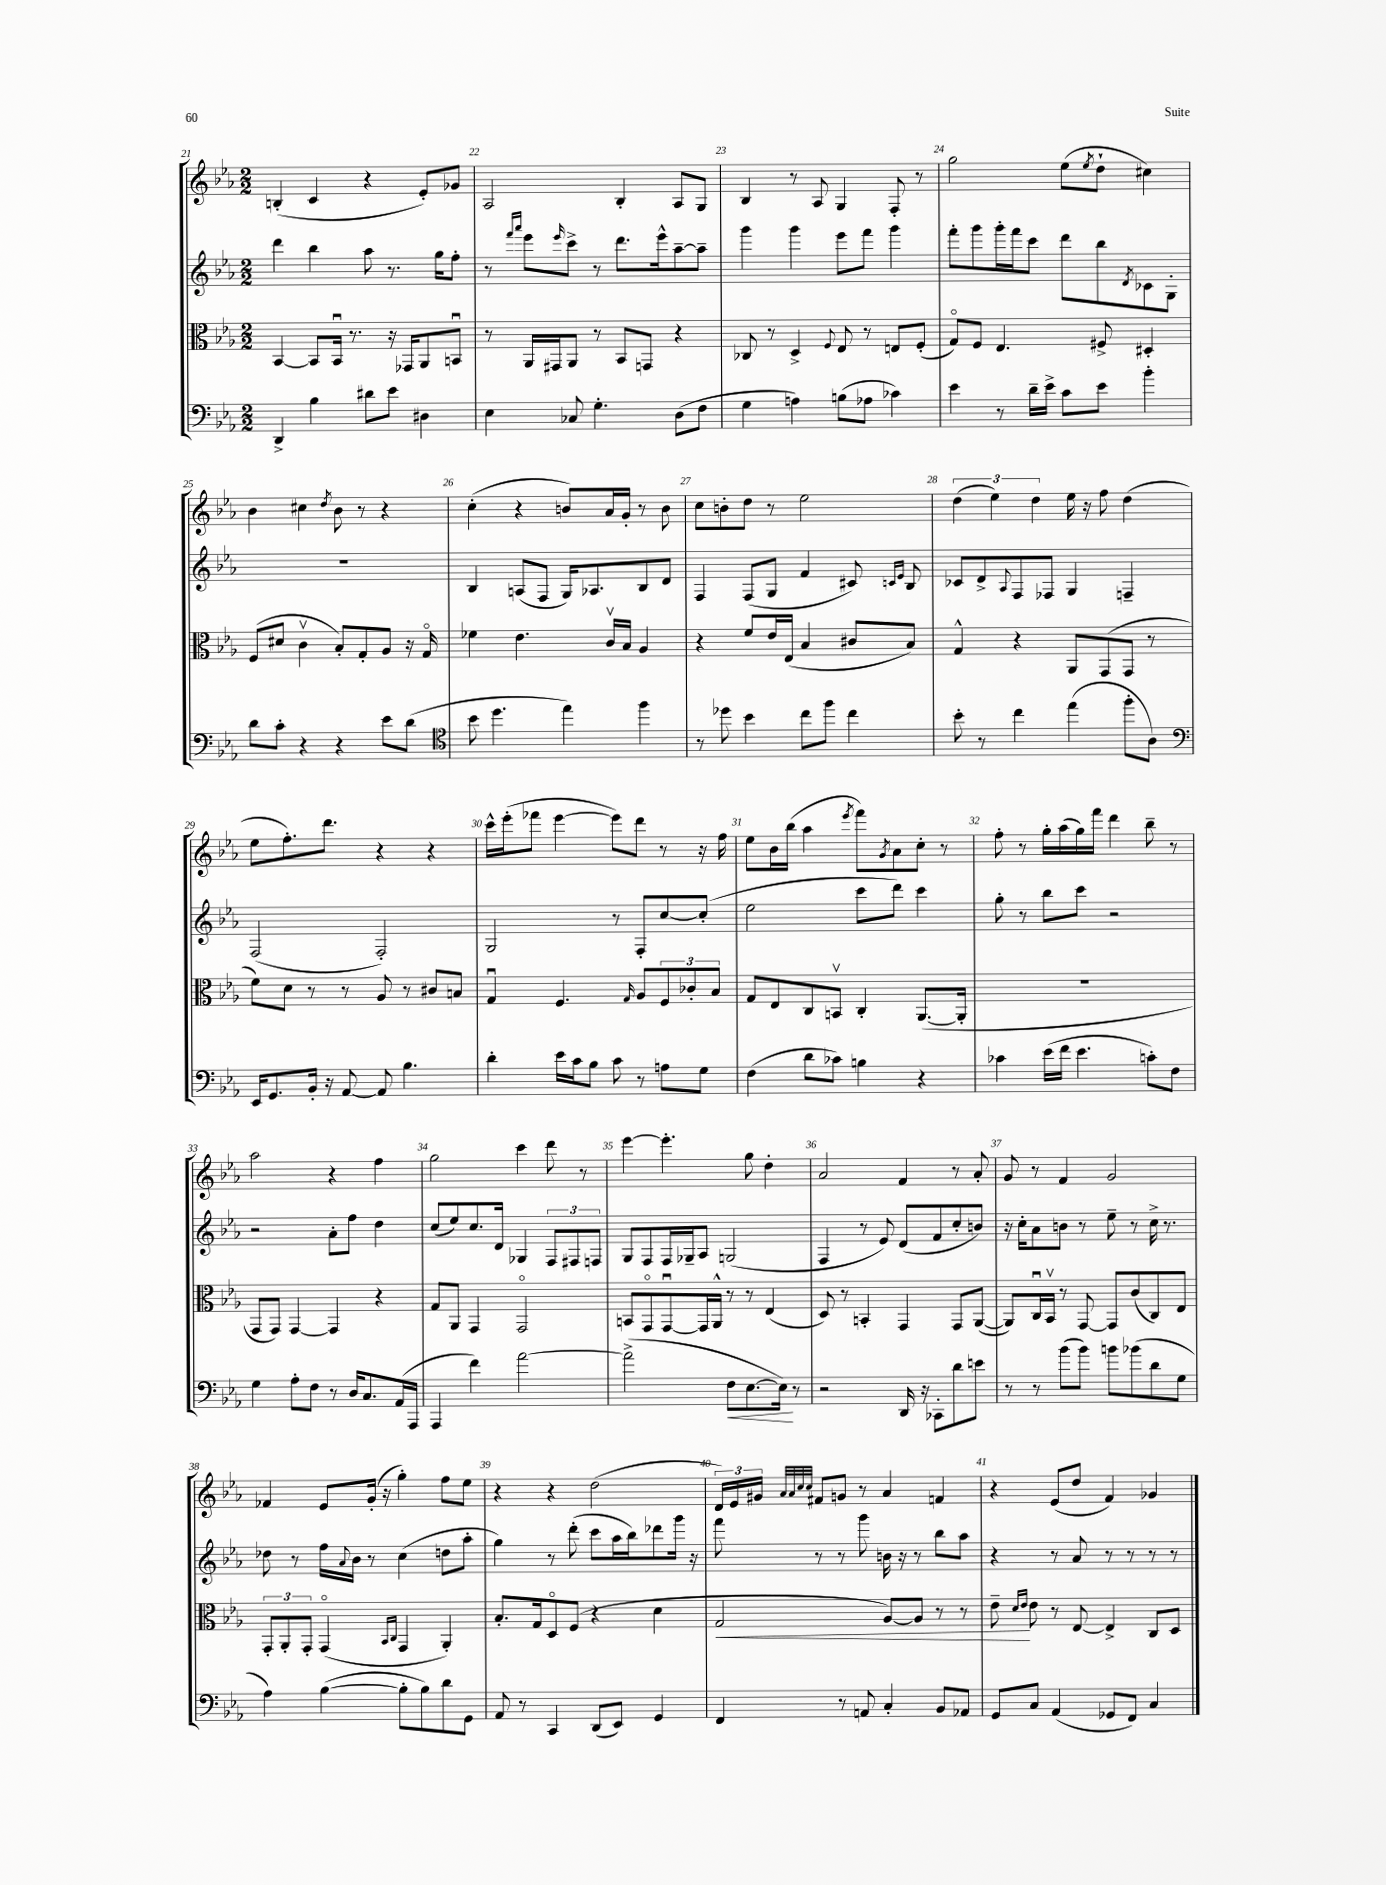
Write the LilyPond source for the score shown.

<<
\new StaffGroup <<
\new Staff = "s0" {
    \clef treble \key ees \major \numericTimeSignature \time 2/2
    b4-.( c'4 r4 ees'8-.) ges'8 |
    aes2 bes4-. aes8 g8 |
    bes4 r8 aes8 g4 f8-. r8 |
    g''2 ees''8( \acciaccatura { ees''8 } d''8-! cis''4) |
    bes'4 cis''4 \acciaccatura { d''8 } bes'8 r8 r4 |
    c''4-.( r4 b'8) aes'16 g'16-. r8 b'8 |
    c''8 b'8-. d''8 r8 ees''2 |
    \tuplet 3/2 { d''4( ees''4) d''4 } ees''16 r16 f''8 d''4( |
    ees''8 f''8.-.) d'''8. r4 r4 |
    c'''16-^ ees'''16-.( fes'''8 ees'''4~ ees'''8) d'''8 r8 r16 f''16 |
    ees''8 bes'16 bes''16( aes''4 \acciaccatura { ees'''8 } f'''8) \acciaccatura { g'8 } aes'8 c''8-. r8 |
    f''8-. r8 g''16-. aes''16( g''16) f'''16 d'''4 bes''8-- r8 |
    aes''2 r4 f''4 |
    g''2 c'''4 d'''8 r8 |
    ees'''4~ ees'''4.-. g''8 d''4-. |
    aes'2 f'4 r8 aes'8-. |
    g'8 r8 f'4 g'2 |
    fes'4 ees'8 g'16-.( r16 g''4-.) f''8 ees''8 |
    r4 r4 d''2( |
    \tuplet 3/2 { d'16) ees'16 gis'16 } \grace { aes'32 aes'32 c''32 c''32 } fis'8 g'8 r8 aes'4 f'4 |
    r4 ees'8( d''8 f'4) ges'4 \bar "|." |
}
\new Staff = "s1" {
    \clef treble \key ees \major \numericTimeSignature \time 2/2
    d'''4 bes''4 aes''8 r8. g''16 f''8-. |
    r8 \grace { f'''16 aes'''16 } ees'''8 \grace { ees'''16 } c'''8-> r8 d'''8. ees'''16-^ aes''8~-- aes''8-- |
    g'''4 g'''4 ees'''8 f'''8 g'''4 |
    f'''8-. g'''8 g'''16-. f'''16 c'''8 d'''8 bes''8 \acciaccatura { d'8 } ces'8 g8-. |
    R1 |
    bes4 a8( f8 g16) aes8. bes8 d'8 |
    f4 f8( g8 f'4 cis'8) \grace { c'16 ees'16 } bes8 |
    ces'8 d'8-> \appoggiatura { aes8 } f8 fes8 g4 f4-- |
    f2( f2-.) |
    g2 r8 f8-. c''8~ c''8-.( |
    ees''2 c'''8 d'''8) c'''4 |
    g''8-. r8 bes''8 c'''8 r2 |
    r2 aes'8-. f''8 d''4 |
    c''8( ees''8) c''8. d'16 ges4 \tuplet 3/2 { f8 fis8 f8 } |
    g8 f8 f16 ges16-- aes8 g2( |
    f4 r8 ees'8) d'8( f'8 c''8-. b'8) |
    r16 c''16-. aes'8 b'8 r8 ees''8-- r8 c''16-> r8. |
    des''8 r8 f''16 \appoggiatura { aes'8 } bes'16 r8 c''4( d''8 aes''8-. |
    g''4) r8 d'''8-.( c'''8 aes''16 bes''16) des'''8 g'''16 r16 |
    f'''8 r8 r8 g'''8 b'16 r16 r8 bes''8 aes''8 |
    r4 r8 aes'8 r8 r8 r8 r8 \bar "|." |
}
\new Staff = "s2" {
    \clef alto \key ees \major \numericTimeSignature \time 2/2
    bes,4~ bes,8 bes,16\downbow r8. r16 ges,16 aes,8 b,8\downbow |
    r8 aes,16 gis,16 aes,8 r8 bes,8 g,8 r4 |
    ces8 r8 d4-> \appoggiatura { f8 } ees8 r8 e8 f8-.( |
    g8\flageolet) f8 ees4. fis8-> dis4-. |
    f8( dis'8 c'4\upbow bes8-.) g8-. aes8 r16 g16\flageolet |
    fes'4 ees'4. c'16\upbow bes16 aes4 |
    r4 f'8 ees'16 ees16( bes4 cis'8 bes8) |
    g4-^ r4 aes,8 g,8( g,8 r8 |
    f'8) d'8 r8 r8 aes8 r8 cis'8 b8 |
    g4\downbow f4. \grace { g16 } aes8 \tuplet 3/2 { f8 ces'8-. bes8 } |
    g8 ees8 c8 b,8\upbow c4-. aes,8.~( aes,16-. |
    R1 |
    g,8 g,8) g,4~ g,4 r4 |
    g8 aes,8 g,4 g,2\flageolet |
    b,8 g,8\flageolet g,8~\downbow g,16 aes,16-^ r8 r8 ees4( |
    d8) r8 b,4-. g,4 g,8 aes,8~( |
    aes,8) c16\downbow bes,16\upbow r8 g,8~ g,8 c'8( c8) ees8 |
    \tuplet 3/2 { g,8-. aes,8-. g,8-. } g,4\flageolet( \grace { bes,16 c16 } g,4 aes,4-.) |
    bes8.-. g16 d8\flageolet f8( r4 d'4 |
    g2\< aes8~) aes8 r8 r8 |
    ees'8--\! \grace { d'16 ees'16 } ees'8 r8 ees8~ ees4-> c8 d8 \bar "|." |
}
\new Staff = "s3" {
    \clef bass \key ees \major \numericTimeSignature \time 2/2
    d,4-> bes4 dis'8 ees'8 dis4 |
    ees4 ces8 g4.-. d8( f8 |
    g4 a4) b8( aes8 ces'4) |
    ees'4 r8 d'16-- ees'16-> c'8 ees'8 bes'4-. |
    d'8 c'8-. r4 r4 ees'8 d'8( |
    \clef tenor bes'8 d''4. ees''4) f''4 |
    r8 des''8 bes'4 c''8 f''8 c''4 |
    bes'8-. r8 c''4 ees''4( f''8-. aes8) |
    \clef bass ees,16 g,8. bes,16-. r16 aes,8~ aes,8 bes4. |
    d'4-. ees'16 c'16 bes8 c'8 r8 a8 g8 |
    f4( d'8 ces'8) b4 r4 |
    ces'4 ees'16( f'16 ees'4. c'8-.) f8 |
    g4 aes8-. f8 r8 d16 c8. aes,16( aes,,16 |
    aes,,4 f'4) aes'2~ |
    aes'2->( f8\< ees8.~ ees16\!) r8 |
    r2 d,16 r16 ces,8-. d'8 e'8 |
    r8 r8 bes'8( bes'8) b'8 bes'8( d'8 g8 |
    aes4) bes4~( bes8-. bes8) d'8 g,8 |
    aes,8 r8 c,4 d,8( ees,8) g,4 |
    f,4 r8 a,8 c4-. bes,8 aes,8 |
    g,8 c8 aes,4( ges,8 f,8) c4 \bar "|." |
}
>>
>>
\layout { \context { \Score currentBarNumber = #21 \override BarNumber.break-visibility = ##(#f #t #t) barNumberVisibility = #all-bar-numbers-visible } }
